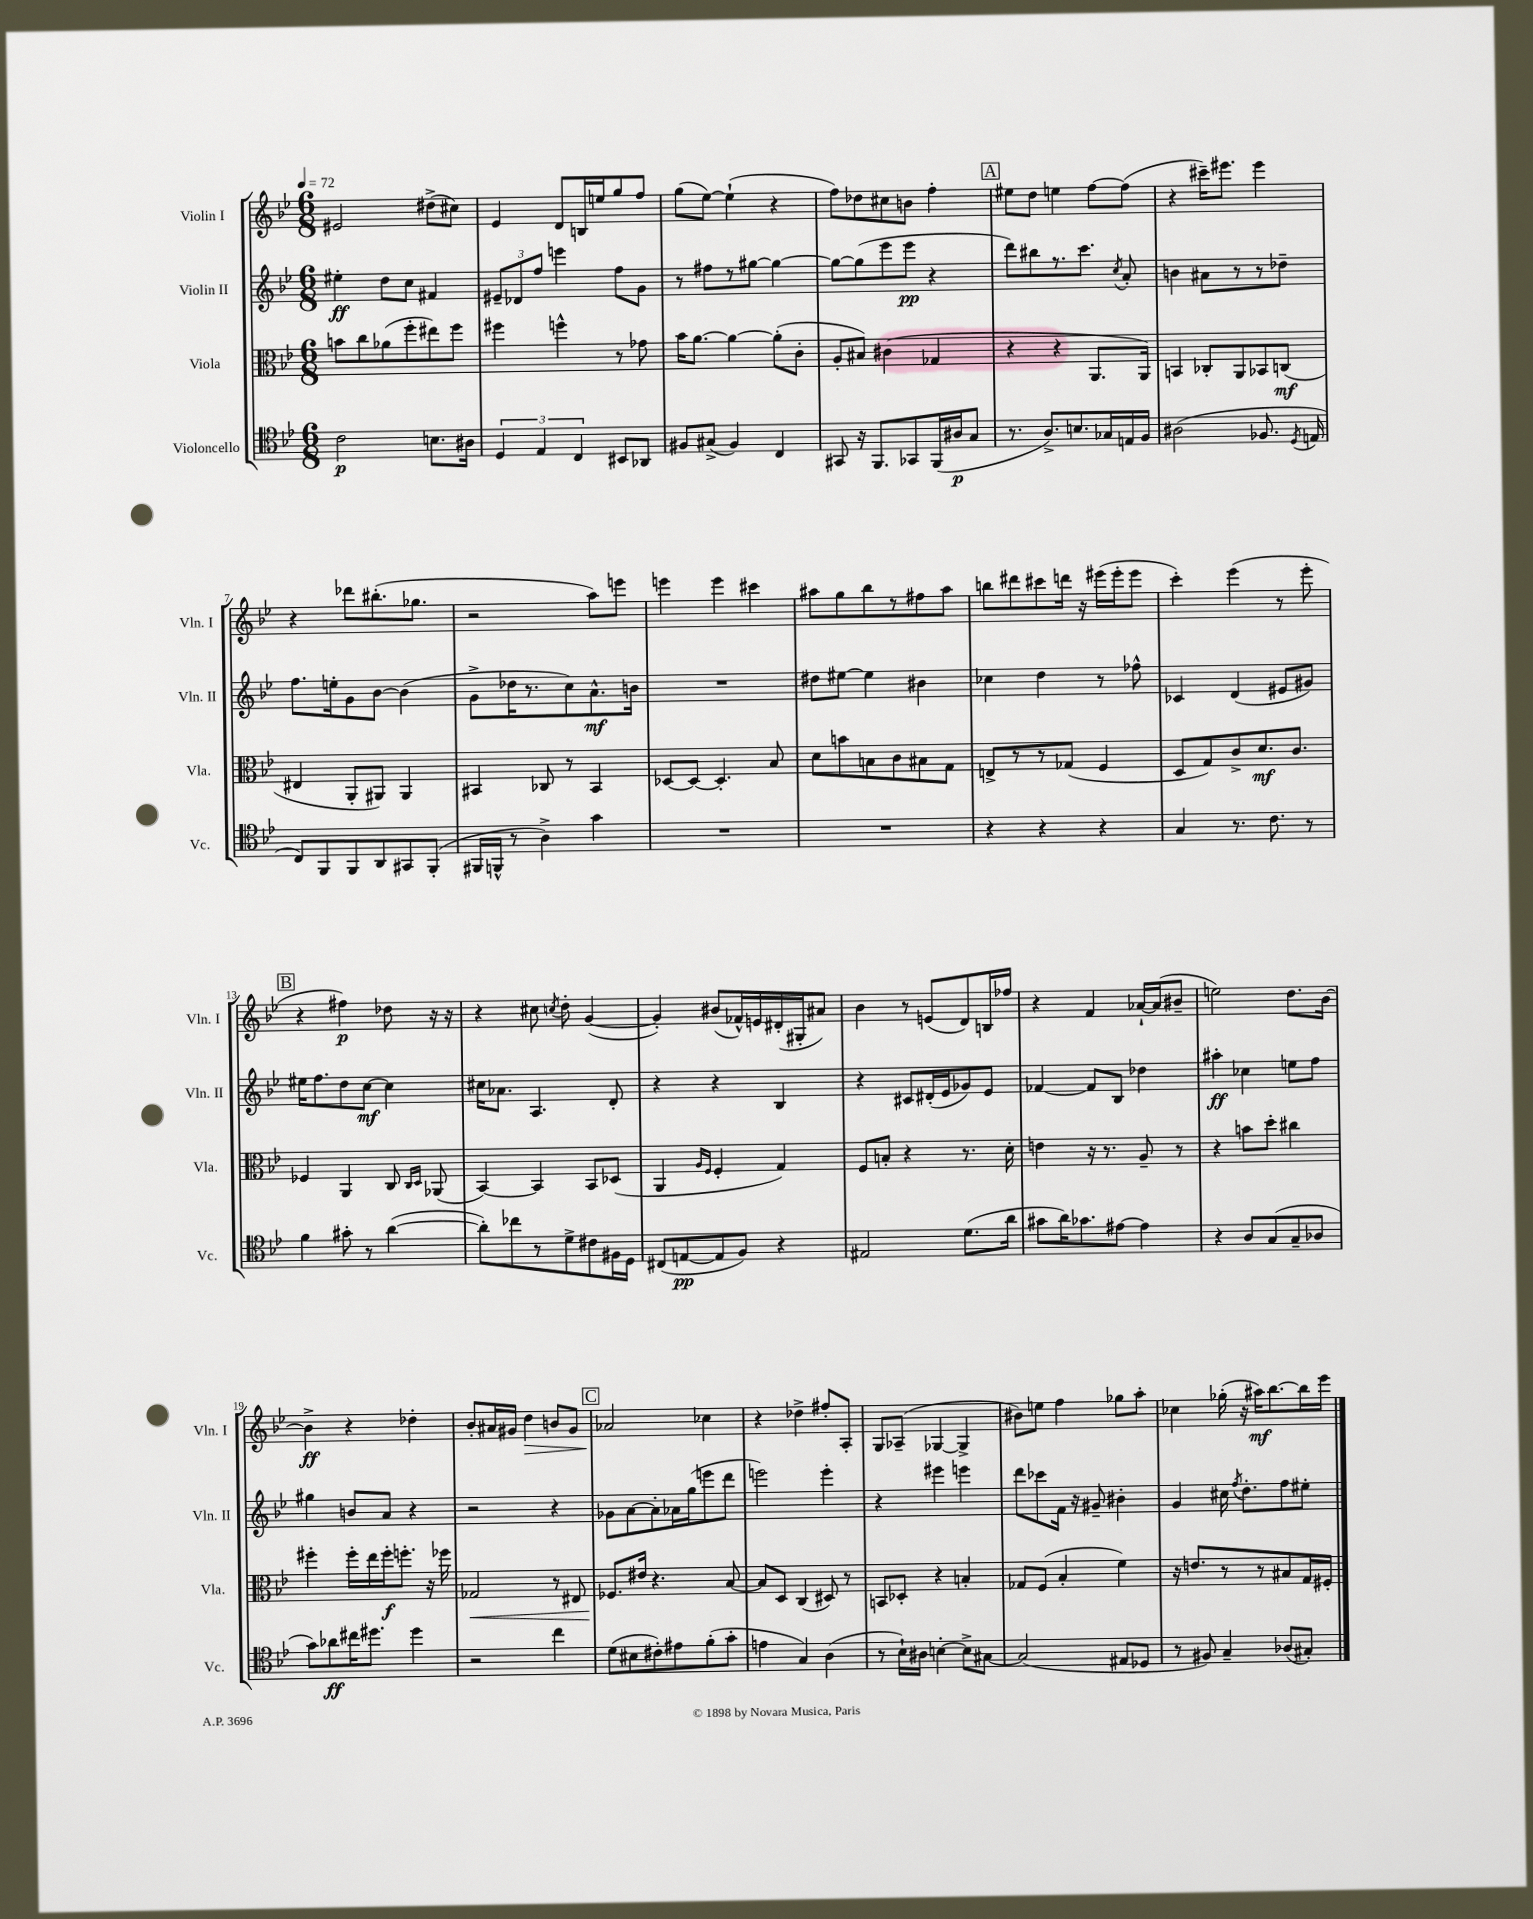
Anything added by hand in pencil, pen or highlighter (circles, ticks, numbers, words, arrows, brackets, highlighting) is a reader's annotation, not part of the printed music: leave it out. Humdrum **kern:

**kern	**dynam	**kern	**dynam	**kern	**dynam	**kern	**dynam
*part4	*part4	*part3	*part3	*part2	*part2	*part1	*part1
*staff4	*staff4	*staff3	*staff3	*staff2	*staff2	*staff1	*staff1
*I"Violoncello	*	*I"Viola	*	*I"Violin II	*	*I"Violin I	*
*I'Vc.	*	*I'Vla.	*	*I'Vln. II	*	*I'Vln. I	*
*clefC4	*	*clefC3	*	*clefG2	*	*clefG2	*
*k[b-e-]	*	*k[b-e-]	*	*k[b-e-]	*	*k[b-e-]	*
*M6/8	*	*M6/8	*	*M6/8	*	*M6/8	*
*MM72	*	*MM72	*	*MM72	*	*MM72	*
=1	=1	=1	=1	=1	=1	=1	=1
2c\	p	8bn\L	.	4ee#X'\	ff	2e#X/	.
.	.	8cc\	.	.	.	.	.
.	.	(8a-X\	.	8dd\L	.	.	.
.	.	8ff'\	.	8cc\J	.	.	.
8.Bn\L	.	8ee#X\)	.	4f#X/	.	(8dd#X^\L	.
.	.	8ff\J	.	.	.	8cc#X\J)	.
16A#X\Jk	.	.	.	.	.	.	.
=2	=2	=2	=2	=2	=2	=2	=2
6D/	.	4ff#X\	.	12e#X~/L	.	4e-/	.
.	.	.	.	12d-X/	.	.	.
6E-/	.	.	.	12ff/J	.	.	.
.	.	4ffn^^\	.	4eeen\	.	8d/L	.
6C/	.	.	.	.	.	.	.
.	.	.	.	.	.	16Bn/L	.
.	.	.	.	.	.	16een/J	.
8BB#X/L	.	8r	.	8ff\L	.	8gg/	.
8AA-X/J	.	8g-X\	.	8g\J	.	8ff/J	.
=3	=3	=3	=3	=3	=3	=3	=3
8F#X/L	.	16b-\KL	.	8r	.	(8gg\L	.
.	.	[8.a\J	.	.	.	.	.
(8G#X^/J	.	.	.	8ff#X\L	.	[8ee-\J)	.
4F#/)	.	4a\_	.	8r	.	(4ee-`\]	.
.	.	.	.	[8gg#X\J	.	.	.
4C/	.	(8a'\L]	.	4gg#\_	.	4r	.
.	.	8c'\J	.	.	.	.	.
=4	=4	=4	=4	=4	=4	=4	=4
8GG#X/	.	8A'/L	.	8gg#\L_	.	8ff\L)	.
16r	.	8B#X/J)	.	(8gg#\]	.	8dd-X\	.
8.FF/L	.	.	.	.	.	.	.
.	.	(4c#X\	.	8eee-\	.	8cc#X\	.
8GG-X/	.	.	.	8eee-\J	pp	8bn\J	.
(16FF/L	.	4G-X/	.	4r	.	4ff'\	.
16A#X/J	p	.	.	.	.	.	.
8G/J	.	.	.	.	.	.	.
!!LO:REH:place=s1:t=A
=5	=5	=5	=5	=5	=5	=5	=5
8.r	.	4r	.	8ddd\L)	.	8ee#X\L	.
.	.	.	.	8bb#X\	.	8dd\J	.
8.A^/L)	.	.	.	.	.	.	.
.	.	4r	.	8.r	.	4een\	.
8.Bn/	.	.	.	.	.	.	.
.	.	.	.	8.ccc\J	.	.	.
.	.	8.AA/L	.	.	.	[8ff\L	.
16G-X/L	.	.	.	.	.	.	.
.	.	.	.	8qcc/	.	.	.
16En/	.	.	.	8a'/	.	(8ff\J]	.
16F/JJ	.	16AA/Jk)	.	.	.	.	.
=6	=6	=6	=6	=6	=6	=6	=6
(2A#X\	.	4BBn/	.	4bn\	.	4r	.
.	.	8C-X'/L	.	8a#X\L	.	16ccc#X~\KL)	.
.	.	.	.	.	.	8.eee#X\J	.
.	.	8AA/	.	8r	.	.	.
8.F-X/	.	8BB-X/	.	8r	.	4eee#\	.
.	.	(8Cn/J	mf	8dd-X~\J	.	.	.
8qD/	.	.	.	.	.	.	.
16En/	.	.	.	.	.	.	.
!!LO:LB:g=z
=7	=7	=7	=7	=7	=7	=7	=7
8C/L)	.	4E#X/	.	8.ff\L	.	4r	.
8FF/	.	.	.	.	.	.	.
.	.	.	.	16een'\k	.	.	.
8FF/	.	8AA'/L	.	8g\	.	8ddd-X\L	.
8AA/	.	8AA#X/J)	.	[8b-\J	.	(8.bb#X'\	.
8GG#X/	.	4AA#/	.	(4b-\]	.	.	.
.	.	.	.	.	.	8.gg-X\J	.
(8FF'/J	.	.	.	.	.	.	.
=8	=8	=8	=8	=8	=8	=8	=8
16FF#X/LL	.	4BB#X/	.	8g^\L	.	2r	.
16FFn^^/JJ	.	.	.	.	.	.	.
8r	.	.	.	16dd-X\K	.	.	.
.	.	.	.	8.r	.	.	.
4A^\)	.	8C-X/	.	.	.	.	.
.	.	8r	.	8cc\)	.	.	.
4g\	.	4BB#/	.	8.a^^\	mf	8aa\L)	.
.	.	.	.	.	.	8eeen\J	.
.	.	.	.	16bn\Jk	.	.	.
=9	=9	=9	=9	=9	=9	=9	=9
2.r	.	[8D-X/L	.	2.r	.	4eeen\	.
.	.	8D-/J_	.	.	.	.	.
.	.	4.D-'/]	.	.	.	4eee\	.
.	.	.	.	.	.	4ccc#X\	.
.	.	8B-/	.	.	.	.	.
=10	=10	=10	=10	=10	=10	=10	=10
2.r	.	8d\L	.	8dd#X\L	.	8aa#X\L	.
.	.	8bn\	.	[8ee#X\J	.	8gg\	.
.	.	8Bn\	.	4ee#\]	.	8bb-\	.
.	.	8c\	.	.	.	8r	.
.	.	8B#X\	.	4b#X\	.	8ff#X\	.
.	.	8G\J	.	.	.	8aa#\J	.
=11	=11	=11	=11	=11	=11	=11	=11
4r	.	8En^/L	.	4cc-X\	.	8bbn\L	.
.	.	8r	.	.	.	8ddd#X\	.
4r	.	8r	.	4dd\	.	8ccc#X\	.
.	.	(8G-X/J	.	.	.	16dddn\Jk	.
.	.	.	.	.	.	16r	.
4r	.	4F/	.	8r	.	(16eee#X\LL	.
.	.	.	.	.	.	16eee#'\J	.
.	.	.	.	8ff-X^^\	.	8eee#\J	.
=12	=12	=12	=12	=12	=12	=12	=12
4G/	.	8D/L	.	4c-X/	.	4ccc'\)	.
.	.	8G/)	.	.	.	.	.
8.r	.	8c^/	.	(4d/	.	(4eee-\	.
.	.	8.d/	mf	.	.	.	.
8.c\	.	.	.	.	.	.	.
.	.	.	.	8e#X/L	.	8r	.
.	.	8.c/J	.	.	.	.	.
8r	.	.	.	8g#X/J)	.	8eee-'\	.
!!LO:LB:g=z
!!LO:REH:place=s1:t=B
=13	=13	=13	=13	=13	=13	=13	=13
4f\	.	4F-X/	.	16ee#X\KL	.	4r	.
.	.	.	.	8.ff\	.	.	.
8g#X'\	.	4AA/	.	8dd\	.	4ff#X\)	p
8r	.	.	.	[8cc\J	mf	.	.
([4a\	.	8C/	.	4cc\]	.	8dd-X\	.
.	.	16qqC/LL	.	.	.	.	.
.	.	16qqD/JJ	.	.	.	.	.
.	.	(8AA-X/	.	.	.	16r	.
.	.	.	.	.	.	16r	.
=14	=14	=14	=14	=14	=14	=14	=14
8a'\L])	.	[4BB-/)	.	16cc#X\KL	.	4r	.
.	.	.	.	8.a-X\J	.	.	.
8cc-X\	.	.	.	.	.	.	.
8r	.	4BB-/]	.	4.A/	.	8cc#X\	.
.	.	.	.	.	.	8qccn/	.
8d^\	.	.	.	.	.	8dd'\	.
8c#X\	.	8BB-/L	.	.	.	([4g/	.
16F#X\L	.	(8D-X/J	.	8d'/	.	.	.
16D\JJ	.	.	.	.	.	.	.
=15	=15	=15	=15	=15	=15	=15	=15
(8C#X/L	.	4AA/	.	4r	.	4g'/])	.
[8En/	pp	.	.	.	.	.	.
.	.	16qqA/LL	.	.	.	.	.
.	.	16qqF/JJ	.	.	.	.	.
8E/]	.	4F'/	.	4r	.	(8b#X/L	.
8F/J)	.	.	.	.	.	16f-X^^/L)	.
.	.	.	.	.	.	16en/	.
4r	.	4G/)	.	4B-/	.	(16d#X'/	.
.	.	.	.	.	.	16G#X'/J	.
.	.	.	.	.	.	8a#X/J)	.
=16	=16	=16	=16	=16	=16	=16	=16
2E#X/	.	8F/L	.	4r	.	4b-\	.
.	.	8Bn'/J	.	.	.	.	.
.	.	4r	.	8c#X/L	.	8r	.
.	.	.	.	(16d#X'/L	.	(8en/L	.
.	.	.	.	16e-/J	.	.	.
(8.d\L	.	8.r	.	8g-X/)	.	8d/)	.
.	.	.	.	8e-/J	.	16Bn/L	.
16a\Jk	.	16d'\	.	.	.	16ff-X/JJ	.
=17	=17	=17	=17	=17	=17	=17	=17
8g#X\L	.	4en\	.	[4f-X/	.	4r	.
16a\K)	.	.	.	.	.	.	.
8.g-X\	.	.	.	.	.	.	.
.	.	16r	.	8f-/L]	.	4f/	.
.	.	8.r	.	.	.	.	.
[8e#X\J	.	.	.	8B-/J	.	.	.
4e#\]	.	8A~/	.	4dd-X\	.	[16a-X`/LL	.
.	.	.	.	.	.	(16a-/J]	.
.	.	8r	.	.	.	8b#X~/J	.
=18	=18	=18	=18	=18	=18	=18	=18
4r	.	4r	.	4aa#X'\	ff	2een\)	.
8A/L	.	8bn\L	.	4cc-X\	.	.	.
(8G/	.	8dd'\J	.	.	.	.	.
8G~/	.	4cc#X\	.	8een\L	.	8.dd\L	.
8A-X/J	.	.	.	8ff\J	.	.	.
.	.	.	.	.	.	[16b-\Jk	.
!!LO:LB:g=z
=19	=19	=19	=19	=19	=19	=19	=19
8g\L)	.	4ff#X'\	.	4gg#X\	.	4b-^\]	ff
8a-X\	ff	.	.	.	.	.	.
16cc#X\K	.	16ff#'\LL	.	8bn/L	.	4r	.
8.dd#X\J	.	16ee-\	.	.	.	.	.
.	.	16ff#'\J	f	8a/J	.	.	.
.	.	8.ffn'\J	.	.	.	.	.
4dd#\	.	.	.	4r	.	4dd-X'\	.
.	.	16r	.	.	.	.	.
.	.	16ff-X\	.	.	.	.	.
=20	=20	=20	=20	=20	=20	=20	=20
!	!	!	!LO:HP:b	!	!	!	!
2r	.	2G-X/	<	2r	.	8b-'/L	.
.	.	.	.	.	.	16a#X/L	.
.	.	.	.	.	.	16g#X/JJ	.
!	!	!	!	!	!	!	!LO:HP:b
.	.	.	.	.	.	4dd\	>
4cc\	.	8r	.	4r	.	8bn/L	.
.	.	8E#X/	.	.	.	8g#/J	.
!!LO:REH:place=s1:t=C
=21	=21	=21	=21	=21	=21	=21	=21
(8d\L	.	8.F-X/L	.	8g-X\L	.	2a-X/	.
8B#X\	.	.	.	[8a\	.	.	.
.	.	16e#X/Jk	[	.	.	.	.
8c#X'\)	.	4.r	.	8a'\]	.	.	.
8e#X\	.	.	.	16a-X\L	.	.	.
.	.	.	.	(16gg\J	.	.	.
(8f'\	.	.	.	8eeen\	.	4cc-X\	]
8g'\J	.	[8B-/	.	8ddd\J	.	.	.
=22	=22	=22	=22	=22	=22	=22	=22
4en\	.	8B-/L]	.	2eeen\)	.	4r	.
.	.	8D/J	.	.	.	.	.
4G/)	.	(4C/	.	.	.	4dd-X^\	.
(4A\	.	8D#X/)	.	4eee'\	.	8ff#X'/L	.
.	.	8r	.	.	.	8A'/J	.
=23	=23	=23	=23	=23	=23	=23	=23
8r	.	8BBn/L	.	4r	.	8G/L	.
16B-`\LL)	.	8D-X'/J	.	.	.	(8A-X~/J	.
16A#X\JJ	.	.	.	.	.	.	.
[4Bn'\	.	4r	.	4eee#X\	.	[4G-X/	.
8B^\L]	.	4Bn'/	.	4eeen\	.	4G-^/]	.
[8G#X\J	.	.	.	.	.	.	.
=24	=24	=24	=24	=24	=24	=24	=24
(2G#/]	.	8G-X/L	.	8ddd\L	.	8b#X\L)	.
.	.	(8F/J	.	8ccc-X\	.	8een\J	.
.	.	4B-'/	.	16f\Jk	.	4ff\	.
.	.	.	.	16r	.	.	.
.	.	.	.	8g#X~/	.	.	.
8E#X/L	.	4f\)	.	4b#X'\	.	8gg-X\L	.
8D-X/J	.	.	.	.	.	8aa'\J	.
=25	=25	=25	=25	=25	=25	=25	=25
8r	.	16r	.	4g/	.	4cc-X\	.
.	.	8.en/L	.	.	.	.	.
8F#X/)	.	.	.	.	.	.	.
4G~/	.	8r	.	16cc#X\	.	(16gg-X'\	.
.	.	.	.	8qff/	.	.	.
.	.	.	.	8.dd'\L	.	16r	.
.	.	8r	.	.	.	16aa#X\KL)	mf
.	.	.	.	.	.	[8.bb-\	.
(8A-X/L	.	8B#X/	.	8ff\	.	.	.
8G#X'/J)	.	16G/L	.	8ee#X'\J	.	16bb-\L]	.
.	.	16F#X'/JJ	.	.	.	16eee-\JJ	.
==	==	==	==	==	==	==	==
*-	*-	*-	*-	*-	*-	*-	*-
